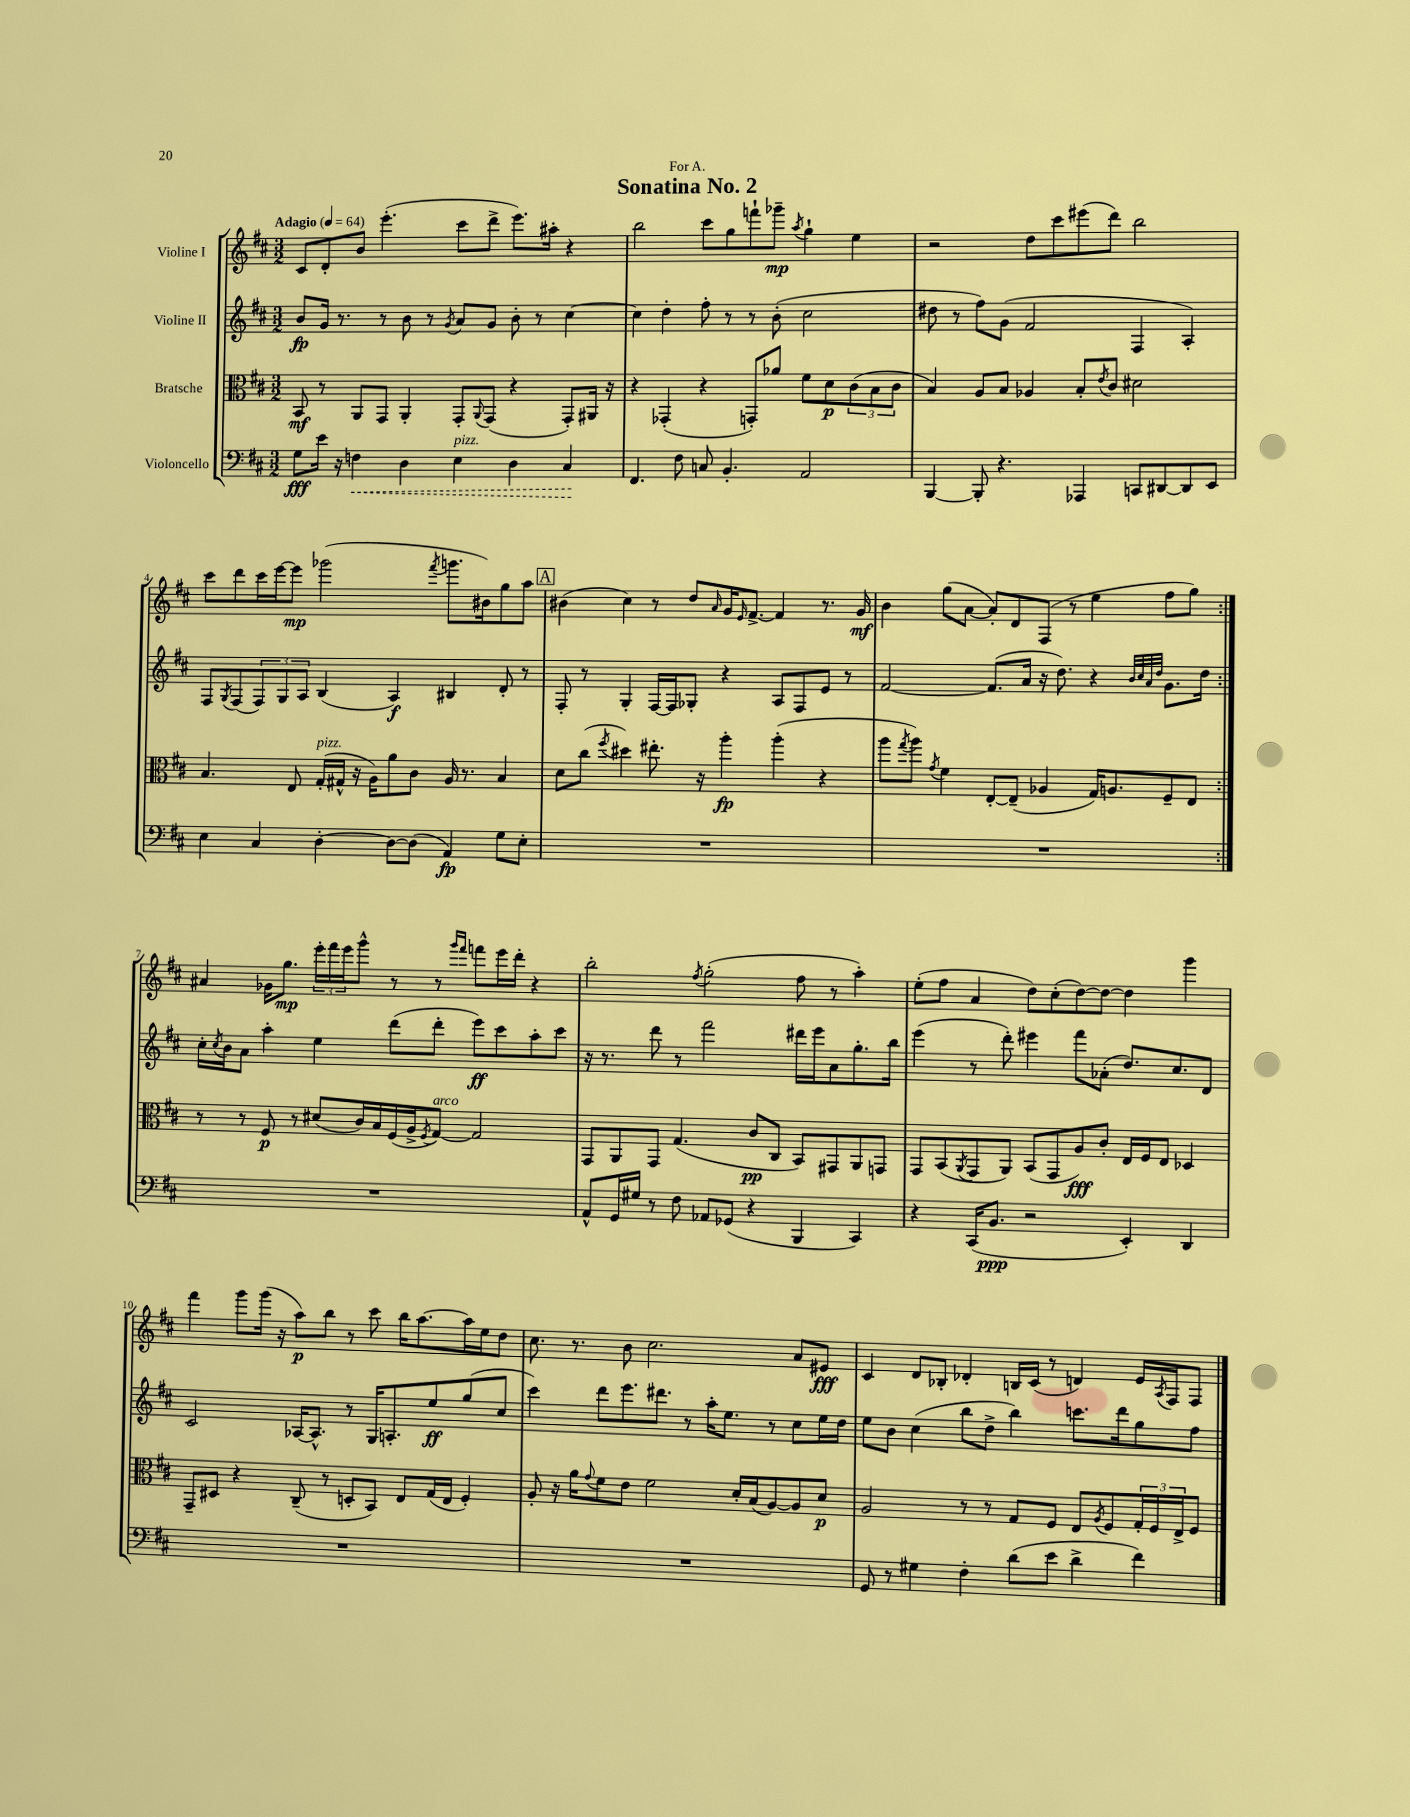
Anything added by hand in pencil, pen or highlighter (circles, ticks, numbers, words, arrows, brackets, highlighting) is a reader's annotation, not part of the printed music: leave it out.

**kern	**dynam	**kern	**dynam	**kern	**dynam	**kern	**dynam
*part4	*part4	*part3	*part3	*part2	*part2	*part1	*part1
*staff4	*staff4	*staff3	*staff3	*staff2	*staff2	*staff1	*staff1
*I"Violoncello	*	*I"Bratsche	*	*I"Violine II	*	*I"Violine I	*
*clefF4	*	*clefC3	*	*clefG2	*	*clefG2	*
*k[f#c#]	*	*k[f#c#]	*	*k[f#c#]	*	*k[f#c#]	*
*M3/2	*	*M3/2	*	*M3/2	*	*M3/2	*
*MM64	*	*MM64	*	*MM64	*	*MM64	*
=1	=1	=1	=1	=1	=1	=1	=1
!	!	!	!	!	!	!LO:TX:a:B:t=Adagio	!
8G\L	fff	8BB/	mf	8b/L	fp	8c#/L	.
16e\Jk	.	8r	.	16g/Jk	.	8d'/	.
16r	.	.	.	8.r	.	.	.
!	!LO:HP:b	!	!	!	!	!	!
4Fn\	<	8AA/L	.	.	.	8b/J	.
.	.	8GG/J	.	8r	.	(4.eee'\	.
4D\	.	4AA'/	.	8b\	.	.	.
.	.	.	.	8r	.	.	.
.	.	.	.	8qg/	.	.	.
!LO:TX:a:i:t=pizz.	!	!	!	!	!	!	!
4E\	.	8GG'/L	.	8a/L	.	8ccc#\L	.
.	.	8qqAA/	.	.	.	.	.
.	.	(8GG/J	.	8g/J	.	8ddd^\J	.
4D\	.	4r	.	8b'\	.	8.eee\L)	.
.	.	.	.	8r	.	.	.
.	.	.	.	.	.	16aa#X'\Jk	.
4C#/	.	8GG'/L)	.	[4cc#\	.	4r	.
.	.	16AA#X/Jk	.	.	.	.	.
.	.	16r	.	.	.	.	.
.	[	.	.	.	.	.	.
=2	=2	=2	=2	=2	=2	=2	=2
4.FF#/	.	4r	.	4cc#\]	.	2bb\	.
.	.	(4GG-X'/	.	4dd'\	.	.	.
8F#\	.	.	.	.	.	.	.
8Cn/	.	4r	.	8ff#'\	.	8ccc#\L	.
4.BB'/	.	.	.	8r	.	8gg\	.
.	.	8GGn'/L)	.	8r	.	8fffn`\	.
.	.	8a-X/J	.	(8b'\	.	8ggg-X~\J	mp
.	.	.	.	.	.	8qaa/	.
2AA/	.	8f#\L	.	2cc#\	.	4gg`\	.
.	.	8d\	p	.	.	.	.
.	.	(12c#\	.	.	.	4ee\	.
.	.	12B\	.	.	.	.	.
.	.	12c#\J	.	.	.	.	.
=3	=3	=3	=3	=3	=3	=3	=3
[4BBB/	.	4B/)	.	8dd#X\	.	2r	.
.	.	.	.	8r	.	.	.
8BBB'/]	.	8A/L	.	8ff#\L)	.	.	.
4.r	.	8B/J	.	(8g\J	.	.	.
.	.	4A-X/	.	2f#/	.	8dd\L	.
.	.	.	.	.	.	8ccc#\	.
4AAA-X/	.	8B'/L	.	.	.	(8eee#X\	.
.	.	8qe/	.	.	.	.	.
.	.	8c#/J	.	.	.	8ddd\J)	.
8CCn/L	.	2d#X\	.	4F#/	.	2bb\	.
[8DD#X/	.	.	.	.	.	.	.
8DD#/]	.	.	.	4A'/)	.	.	.
8EE/J	.	.	.	.	.	.	.
!!LO:LB:g=z
=4	=4	=4	=4	=4	=4	=4	=4
4E\	.	4.B/	.	8F#/L	.	8ccc#\L	.
.	.	.	.	8qG/	.	.	.
.	.	.	.	(8F#/	.	8ddd\	.
4C#/	.	.	.	12F#/)	.	16ccc#\L	.
.	.	.	.	.	.	[16eee\J	.
.	.	.	.	12G/	.	.	.
.	.	8E/	.	.	.	8eee\J]	mp
.	.	.	.	12A/J	.	.	.
!	!	!LO:TX:a:i:t=pizz.	!	!	!	!	!
[4D'\	.	(16G'/LL	.	(4B/	.	(2ggg-X\	.
.	.	16G#X^^/JJ	.	.	.	.	.
.	.	16r	.	.	.	.	.
.	.	16A\KL)	.	.	.	.	.
8D\L_	.	8a\	.	4A/)	f	.	.
(8D\J]	.	8c#\J	.	.	.	.	.
.	.	.	.	.	.	8qfff#/	.
4AA/)	fp	16A/	.	4B#X/	.	8.gggn\L	.
.	.	8.r	.	.	.	.	.
.	.	.	.	.	.	16b#X\k)	.
8G\L	.	4B/	.	8d'/	.	8gg\	.
8E'\J	.	.	.	8r	.	8aa\J	.
!!LO:REH:place=s1:t=A
=5	=5	=5	=5	=5	=5	=5	=5
1.r	.	8d\L	.	8F#'/	.	(4b#X\	.
.	.	(8cc#\J	.	8r	.	.	.
.	.	8qff#/	.	.	.	.	.
.	.	4dd#X\)	.	4G'/	.	4cc#\)	.
.	.	8.ee#X'\	.	[16F#/LL	.	8r	.
.	.	.	.	16F#/J]	.	.	.
.	.	.	.	8G-X'/J	.	8dd/L	.
.	.	16r	.	.	.	.	.
.	.	.	.	.	.	16qqa/	.
.	.	4aa'\	fp	4r	.	16g/K	.
.	.	.	.	.	.	16qqe/	.
.	.	.	.	.	.	[8.f#^/J	.
.	.	(4aa'\	.	8A/L	.	4f#/]	.
.	.	.	.	8F#/	.	.	.
.	.	4r	.	8e/J	.	8.r	.
.	.	.	.	8r	.	.	.
.	.	.	.	.	.	16g/	mf
=6	=6	=6	=6	=6	=6	=6	=6
1.r	.	8aa\L	.	[2f#/	.	4b\	.
.	.	8qgg/	.	.	.	.	.
.	.	8aa\J)	.	.	.	.	.
.	.	8qg/	.	.	.	.	.
.	.	4f#\	.	.	.	(8gg\L	.
.	.	.	.	.	.	[8a\J	.
.	.	[8E'/L	.	(8.f#/L]	.	8a'/L])	.
.	.	(8E~/J]	.	.	.	8d/	.
.	.	.	.	16a/Jk	.	.	.
.	.	4A-X/	.	16r	.	(8F#/J	.
.	.	.	.	8.dd\)	.	.	.
.	.	.	.	.	.	8r	.
.	.	16G/KL)	.	4r	.	4ee\	.
.	.	8.An/	.	.	.	.	.
.	.	.	.	32qqb/LLL	.	.	.
.	.	.	.	32qqcc#/	.	.	.
.	.	.	.	32qqa/	.	.	.
.	.	.	.	32qqdd/JJJ	.	.	.
.	.	8F#~/	.	8.g\L	.	8ff#\L	.
.	.	8E/J	.	.	.	8gg\J)	.
.	.	.	.	16dd\Jk	.	.	.
!!LO:LB:g=z
=7:|!	=7:|!	=7:|!	=7:|!	=7:|!	=7:|!	=7:|!	=7:|!
1.r	.	8r	.	16cc#'\LL	.	4a#X/	.
.	.	.	.	8qcc#/	.	.	.
.	.	.	.	16b\J	.	.	.
.	.	8r	.	8a\J	.	.	.
.	.	8F#/	p	4aa'\	.	16g-X\KL	.
.	.	.	.	.	.	8.gg\J	mp
.	.	8r	.	.	.	.	.
.	.	(8d#X/L	.	4ee\	.	24eee'\LL	.
.	.	.	.	.	.	24fff#\	.
.	.	.	.	.	.	24eee\J	.
.	.	16c#/L)	.	.	.	8ggg^^\J	.
.	.	16B/	.	.	.	.	.
.	.	(16F#/	.	(8ddd\L	.	8r	.
.	.	16A^/J	.	.	.	.	.
.	.	8qF#/	.	.	.	.	.
!	!	!LO:TX:a:i:t=arco	!	!	!	!	!
.	.	[8G/J)	.	8ddd'\J	.	8r	.
.	.	.	.	.	.	16qqggg/LL	.
.	.	.	.	.	.	16qqfff#/JJ	.
.	.	2G/]	.	8eee\L)	ff	8fffn\L	.
.	.	.	.	8ccc#\	.	16eee\L	.
.	.	.	.	.	.	16ddd'\JJ	.
.	.	.	.	8aa'\	.	4r	.
.	.	.	.	8ccc#\J	.	.	.
=8	=8	=8	=8	=8	=8	=8	=8
8AA^^/L	.	8GG/L	.	16r	.	2bb'\	.
.	.	.	.	8.r	.	.	.
16GG/L	.	8AA/	.	.	.	.	.
16G#X/JJ	.	.	.	.	.	.	.
8r	.	8GG/J	.	8ddd\	.	.	.
8F#\	.	(4.G/	.	8r	.	.	.
.	.	.	.	.	.	8qff#/	.
8AA-X/L	.	.	.	2fff#\	.	(2gg'\	.
(8GG-X/J	.	.	.	.	.	.	.
4r	.	8c#/L	pp	.	.	.	.
.	.	8C#/J	.	.	.	.	.
4BBB/	.	8BB/L)	.	16ddd#X\LL	.	8ff#\	.
.	.	.	.	16eee\J	.	.	.
.	.	8GG#X/	.	8a\	.	8r	.
4CC#/)	.	8AA/	.	8.gg'\	.	4aa'\)	.
.	.	8GGn/J	.	.	.	.	.
.	.	.	.	16bb\Jk	.	.	.
=9	=9	=9	=9	=9	=9	=9	=9
4r	.	8GG/L	.	(4eee\	.	(8ee'\L	.
.	.	(8BB/	.	.	.	8ff#\J	.
.	.	8qAA/	.	.	.	.	.
(16CC#/KL	.	8GG/	.	8r	.	4a/	.
8.BB/J	ppp	.	.	.	.	.	.
.	.	8AA/J)	.	8ddd'\)	.	.	.
2r	.	(8BB/L	.	4eee#X\	.	8dd\L)	.
.	.	8GG/	.	.	.	(8cc#'\	.
.	.	8A/)	fff	8fff#\L	.	[8dd\)	.
.	.	8c#'/J	.	(8a-X'\J	.	8dd\J_	.
4EE'/)	.	16E/LL	.	8.dd/L)	.	4dd\]	.
.	.	16F#/J	.	.	.	.	.
.	.	8E/J	.	.	.	.	.
.	.	.	.	8.cc#/	.	.	.
4DD/	.	4D-X/	.	.	.	4ggg\	.
.	.	.	.	8d/J	.	.	.
!!LO:LB:g=z
=10	=10	=10	=10	=10	=10	=10	=10
1.r	.	8GG~/L	.	2c#/	.	4fff#\	.
.	.	8D#X/J	.	.	.	.	.
.	.	4r	.	.	.	8ggg\L	.
.	.	.	.	.	.	(16ggg\Jk	.
.	.	.	.	.	.	16r	.
.	.	(8C#~/	.	[16A-X/KL	.	8aa\L)	p
.	.	.	.	8.A-^^/J]	.	.	.
.	.	8r	.	.	.	8bb\J	.
.	.	8Dn'/L	.	8r	.	8r	.
.	.	8BB/J)	.	16G/KL	.	8ccc#\	.
.	.	.	.	8.An'/	.	.	.
.	.	8E/L	.	.	.	16bb\KL	.
.	.	.	.	.	.	[8.aa\	.
.	.	(16G/L	.	8ee/	ff	.	.
.	.	16E/JJ	.	.	.	.	.
.	.	4F#'/)	.	(8gg/	.	16aa\L]	.
.	.	.	.	.	.	16ee\J	.
.	.	.	.	8cc#/J	.	8dd\J	.
=11	=11	=11	=11	=11	=11	=11	=11
1.r	.	8A'/	.	4ccc#\)	.	8.cc#\	.
.	.	16r	.	.	.	.	.
.	.	16a\KL	.	.	.	8.r	.
.	.	8qqg/	.	.	.	.	.
.	.	8f#\	.	8ddd\L	.	.	.
.	.	8e\J	.	8.eee\	.	8b\	.
.	.	2f#\	.	.	.	2.cc#\	.
.	.	.	.	8.ddd#X\J	.	.	.
.	.	.	.	8r	.	.	.
.	.	.	.	16aa'\KL	.	.	.
.	.	.	.	8.ee\J	.	.	.
.	.	16d'/LL	.	.	.	.	.
.	.	(16B/J	.	.	.	.	.
.	.	[8A/)	.	8r	.	.	.
.	.	8A/]	.	8cc#\L	.	8a/L	.
.	.	8d/J	p	16ee\L	.	8e#X/J	fff
.	.	.	.	16dd\JJ	.	.	.
=12	=12	=12	=12	=12	=12	=12	=12
8GG/	.	2A/	.	8ee\L	.	4c#/	.
8r	.	.	.	8b\J	.	.	.
4G#X\	.	.	.	(4cc#\	.	8d/L	.
.	.	.	.	.	.	8B-X'/J	.
4F#'\	.	8r	.	8bb\L	.	4d-X'/	.
.	.	8r	.	8dd^\J	.	.	.
(8d\L	.	8G/L	.	4bb\)	.	16Bn/LL	.
.	.	.	.	.	.	(16c#/JJ	.
8e\J	.	8F#/J	.	.	.	8r	.
4d^\	.	8E/L	.	8.cccn\L	.	4dn/)	.
.	.	8qA/	.	.	.	.	.
.	.	8F#/	.	.	.	.	.
.	.	.	.	16ddd\k	.	.	.
4f#\)	.	24G'/L	.	8gg\	.	16e/LL	.
.	.	24F#/	.	.	.	.	.
.	.	.	.	.	.	8qA/	.
.	.	.	.	.	.	16F#/J	.
.	.	24E^/J	.	.	.	.	.
.	.	8F#/J	.	8ff#\J	.	8F#/J	.
==	==	==	==	==	==	==	==
*-	*-	*-	*-	*-	*-	*-	*-
